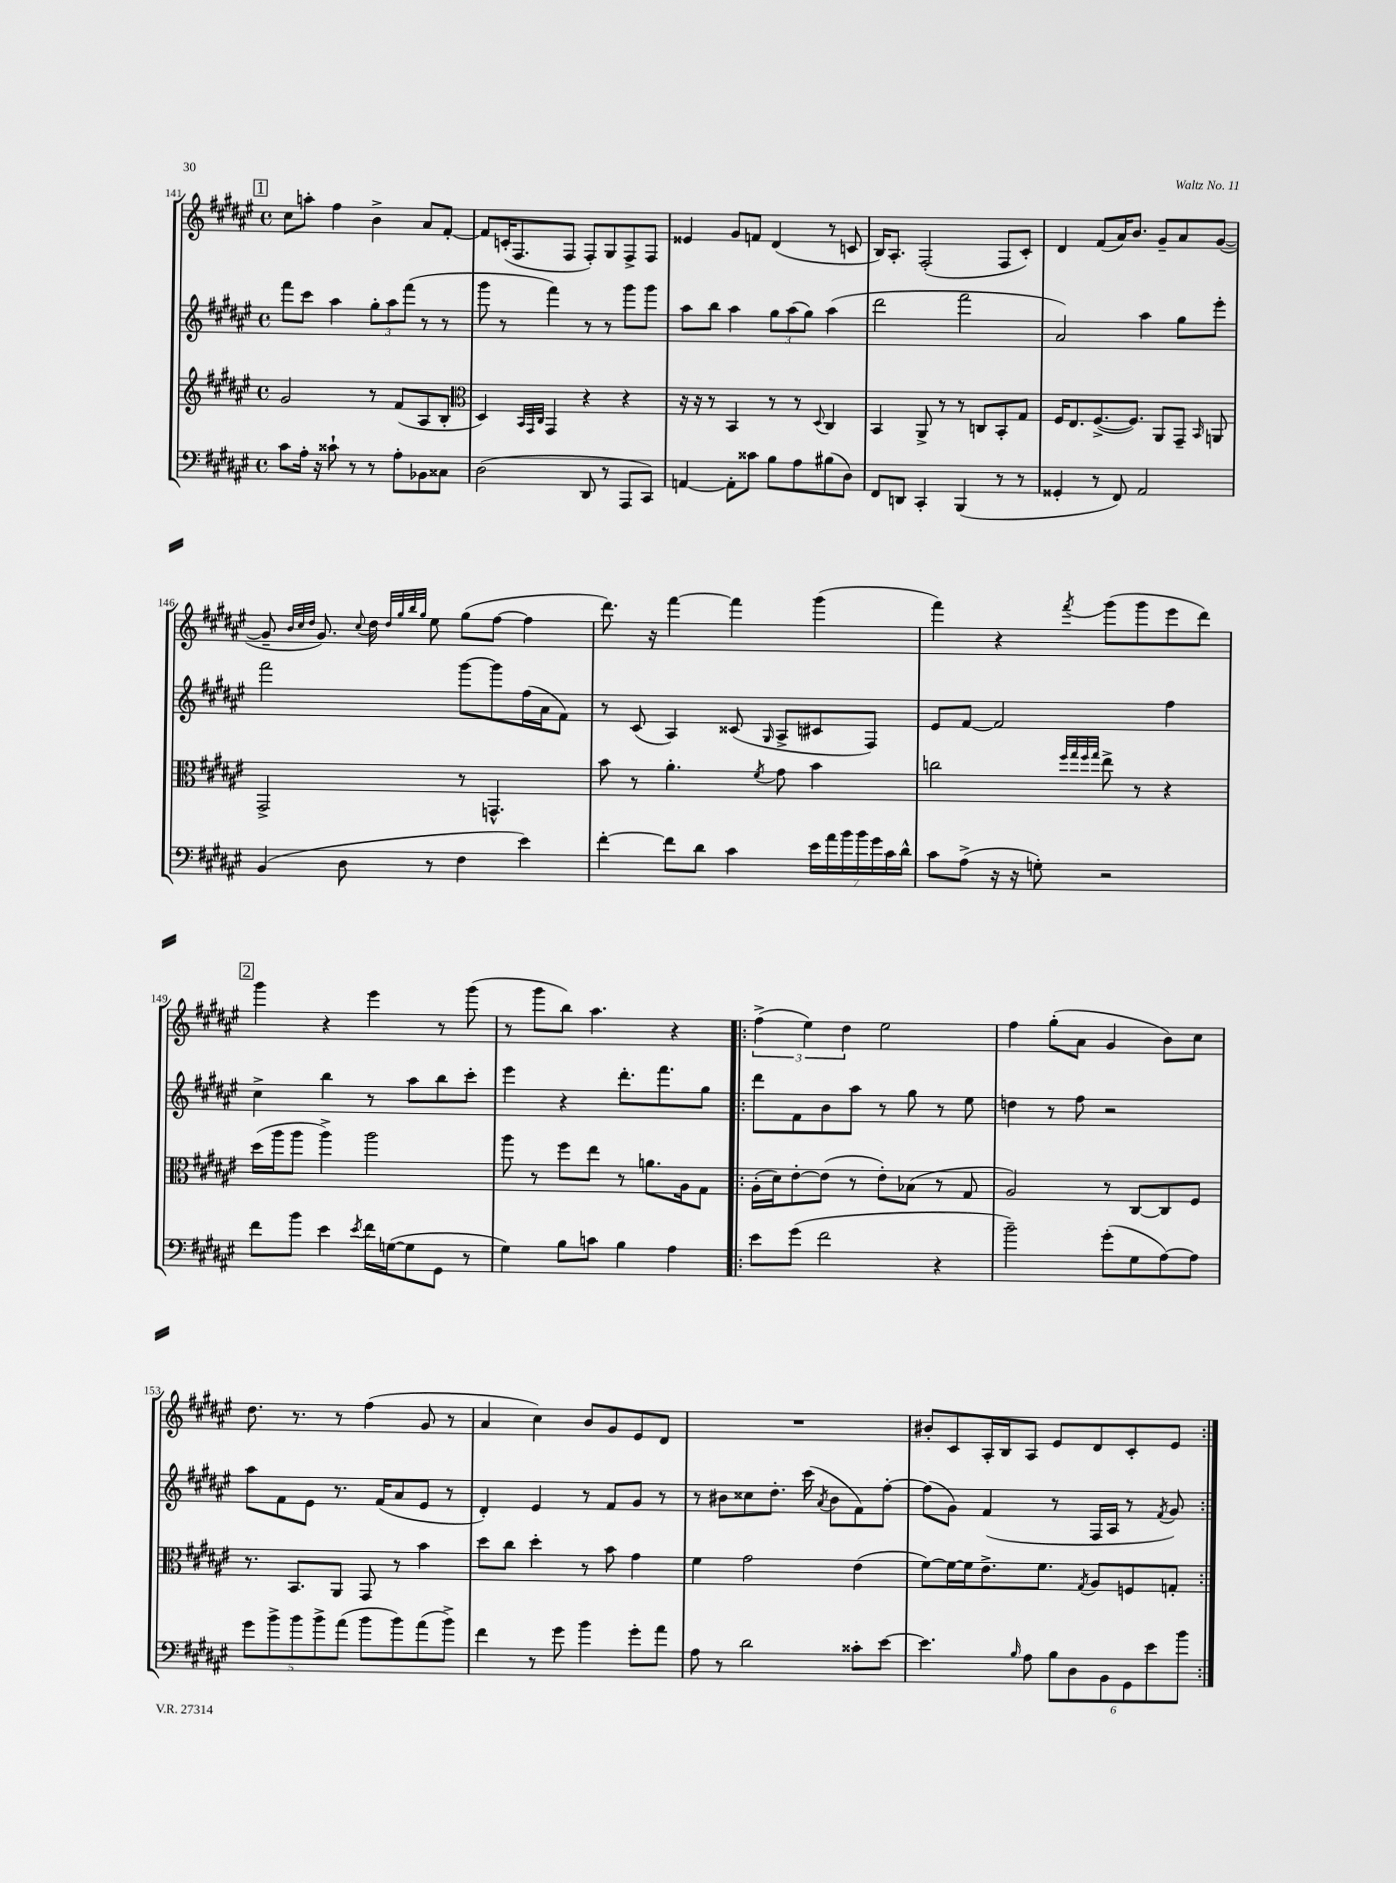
<<
\new StaffGroup <<
\new Staff = "s0" {
    \clef treble \key fis \major \defaultTimeSignature \time 4/4
    \autoBeamOff \mark \markup { \box "1" } cis''8[ a''8]-. fis''4 b'4-> ais'8[ fis'8]~-. |
    fis'8[ c'16-.( fis8. fis8] fis8[-.) gis8 fis8-> fis8] |
    eisis'4 gis'8[ f'8] dis'4( r8 c'8 |
    b16[) ais8.]-. fis2-.( fis8[ cis'8]-.) |
    dis'4 fis'8[( ais'16) b'8.] gis'8[-- ais'8 gis'8]~( |
    gis'8-- \grace { b'32[ cis''32 dis''32] } gis'8.) \appoggiatura { cis''8 } dis''16 \grace { dis''32[ gis''32 b''32 gis''32] } eis''8 gis''8[( fis''8]~ fis''4 |
    dis'''8.) r16 fis'''4~ fis'''4 gis'''4( |
    fis'''4) r4 \acciaccatura { fis'''8 } gis'''8[( gis'''8 eis'''8 dis'''8]) |
    \mark \markup { \box "2" } gis'''4 r4 eis'''4 r8 gis'''8( |
    r8 gis'''8[ b''8]) ais''4. r4 |
    \repeat volta 2 { \tuplet 3/2 { fis''4->( eis''4) dis''4 } eis''2 |
    fis''4 gis''8[-.( ais'8] gis'4 b'8[) cis''8] |
    dis''8. r8. r8 fis''4( gis'8 r8 |
    ais'4 cis''4) b'8[ gis'8 eis'8 dis'8] |
    R1 |
    bis'8[-. cis'8 ais16-. b16 ais8] eis'8[ dis'8 cis'8-. eis'8] | }
}
\new Staff = "s1" {
    \clef treble \key fis \major \defaultTimeSignature \time 4/4
    \autoBeamOff \mark \markup { \box "1" } fis'''8[ cis'''8] ais''4 \tuplet 3/2 { gis''8[-. ais''8 fis'''8]( } r8 r8 |
    gis'''8 r8 fis'''4) r8 r8 gis'''8[ gis'''8] |
    ais''8[ b''8] ais''4 \tuplet 3/2 { gis''8[ ais''8( gis''8]) } ais''4( |
    dis'''2 fis'''2 |
    ais'2) ais''4 gis''8[ eis'''8]-. |
    fis'''2 gis'''8[~ gis'''8 fis''16( ais'16 fis'8]) |
    r8 cis'8( ais4) cisis'8( \grace { gis16 } ais8[-> cis'8 fis8]) |
    eis'8[ fis'8]~ fis'2 fis''4 |
    \mark \markup { \box "2" } cis''4-> b''4 r8 ais''8[ b''8 cis'''8]-. |
    eis'''4 r4 dis'''8.[-. fis'''8. gis''8] |
    \repeat volta 2 { dis'''8[ fis'8 b'8 ais''8] r8 gis''8 r8 eis''8 |
    d''4 r8 fis''8 r2 |
    ais''8[ fis'8 eis'8] r8. fis'16[( ais'8 eis'8] r8 |
    dis'4-.) eis'4 r8 fis'8[ gis'8] r8 |
    r8 bis'8[ cisis''8 dis''8.]-. cis'''16( \acciaccatura { ais'8 } bis'8[ fis'8) fis''8]~-. |
    fis''8[( gis'8]) fis'4( r8 fis16[ ais16] r8 \acciaccatura { fis'8 } gis'8) | }
}
\new Staff = "s2" {
    \clef treble \key fis \major \defaultTimeSignature \time 4/4
    \autoBeamOff \mark \markup { \box "1" } gis'2 r8 fis'8[( ais8 b8]-. |
    \clef alto dis4) \grace { b,32[ gis,32 cis32] } gis,4 r4 r4 |
    r16 r16 r8 b,4 r8 r8 \appoggiatura { dis8 } cis4 |
    b,4 ais,8-> r8 r8 c8[ b,8-. gis8] |
    fis16[ eis8. fis8.~->( fis8.]) ais,8[ gis,8]-- \grace { b,16 } a,8 |
    gis,2-> r8 g,4.-^ |
    b'8 r8 ais'4.-. \acciaccatura { fis'8 } gis'8 b'4 |
    c''2 \grace { fis''32[ gis''32 fis''32 gis''32] } eis''8-> r8 r4 |
    \mark \markup { \box "2" } dis''16[( ais''16 ais''8] ais''4->) ais''2 |
    ais''8 r8 fis''8[ eis''8] r8 a'8.[ ais16 gis8] |
    \repeat volta 2 { ais16[-.( dis'16) eis'8~-. eis'8]( r8 eis'8[-.) bes8]( r8 gis8 |
    ais2) r8 cis8[~ cis8 fis8] |
    r8. b,8.[ ais,8] gis,8 r8 b'4 |
    dis''8[ cis''8] dis''4-. r8 b'8 gis'4 |
    fis'4 gis'2 eis'4( |
    fis'8[~) fis'16~ fis'16 eis'8.-> fis'8.] \acciaccatura { gis8 } ais8[ f8 g8]-. | }
}
\new Staff = "s3" {
    \clef bass \key fis \major \defaultTimeSignature \time 4/4
    \autoBeamOff \mark \markup { \box "1" } cis'8[ ais16]-. r16 cisis'8-! r8 r8 ais8[-. bes,8 cisis8] |
    dis2( dis,8 r8 ais,,8[ cis,8]) |
    a,4~ a,8[-. cisis'8] b8[ ais8 bis8( dis8]) |
    fis,8[ d,8] cis,4-. b,,4( r8 r8 |
    gisis,4-. r8 fis,8) ais,2 |
    b,4( dis8 r8 fis4 eis'4) |
    fis'4~-. fis'8[ dis'8] cis'4 \tuplet 7/4 { eis'16[ ais'16 b'16 b'16 gis'16 cis'16 dis'16]-^ } |
    cis'8[ ais8]->( r16 r16 g8-.) r2 |
    \mark \markup { \box "2" } fis'8[ b'8] eis'4 \acciaccatura { eis'8 } fis'16[ g16~( g8 gis,8] r8 |
    gis4) b8[ c'8] b4 ais4 |
    \repeat volta 2 { eis'8[ gis'8]( fis'2 r4 |
    b'2--) gis'8[-.( gis8 ais8~) ais8] |
    \tuplet 5/4 { gis'8[ b'8-> b'8 b'8-> ais'8]( } b'8[ b'8) ais'8( b'8]->) |
    fis'4 r8 gis'8 b'4 gis'8[-. ais'8] |
    ais8 r8 dis'2 cisis'8[-. eis'8]~ |
    eis'4. \grace { b16 } ais8 \tuplet 6/4 { b8[ dis8 b,8 gis,8 eis'8 b'8] } | }
}
>>
>>
\layout { \context { \Score currentBarNumber = #141 } }
